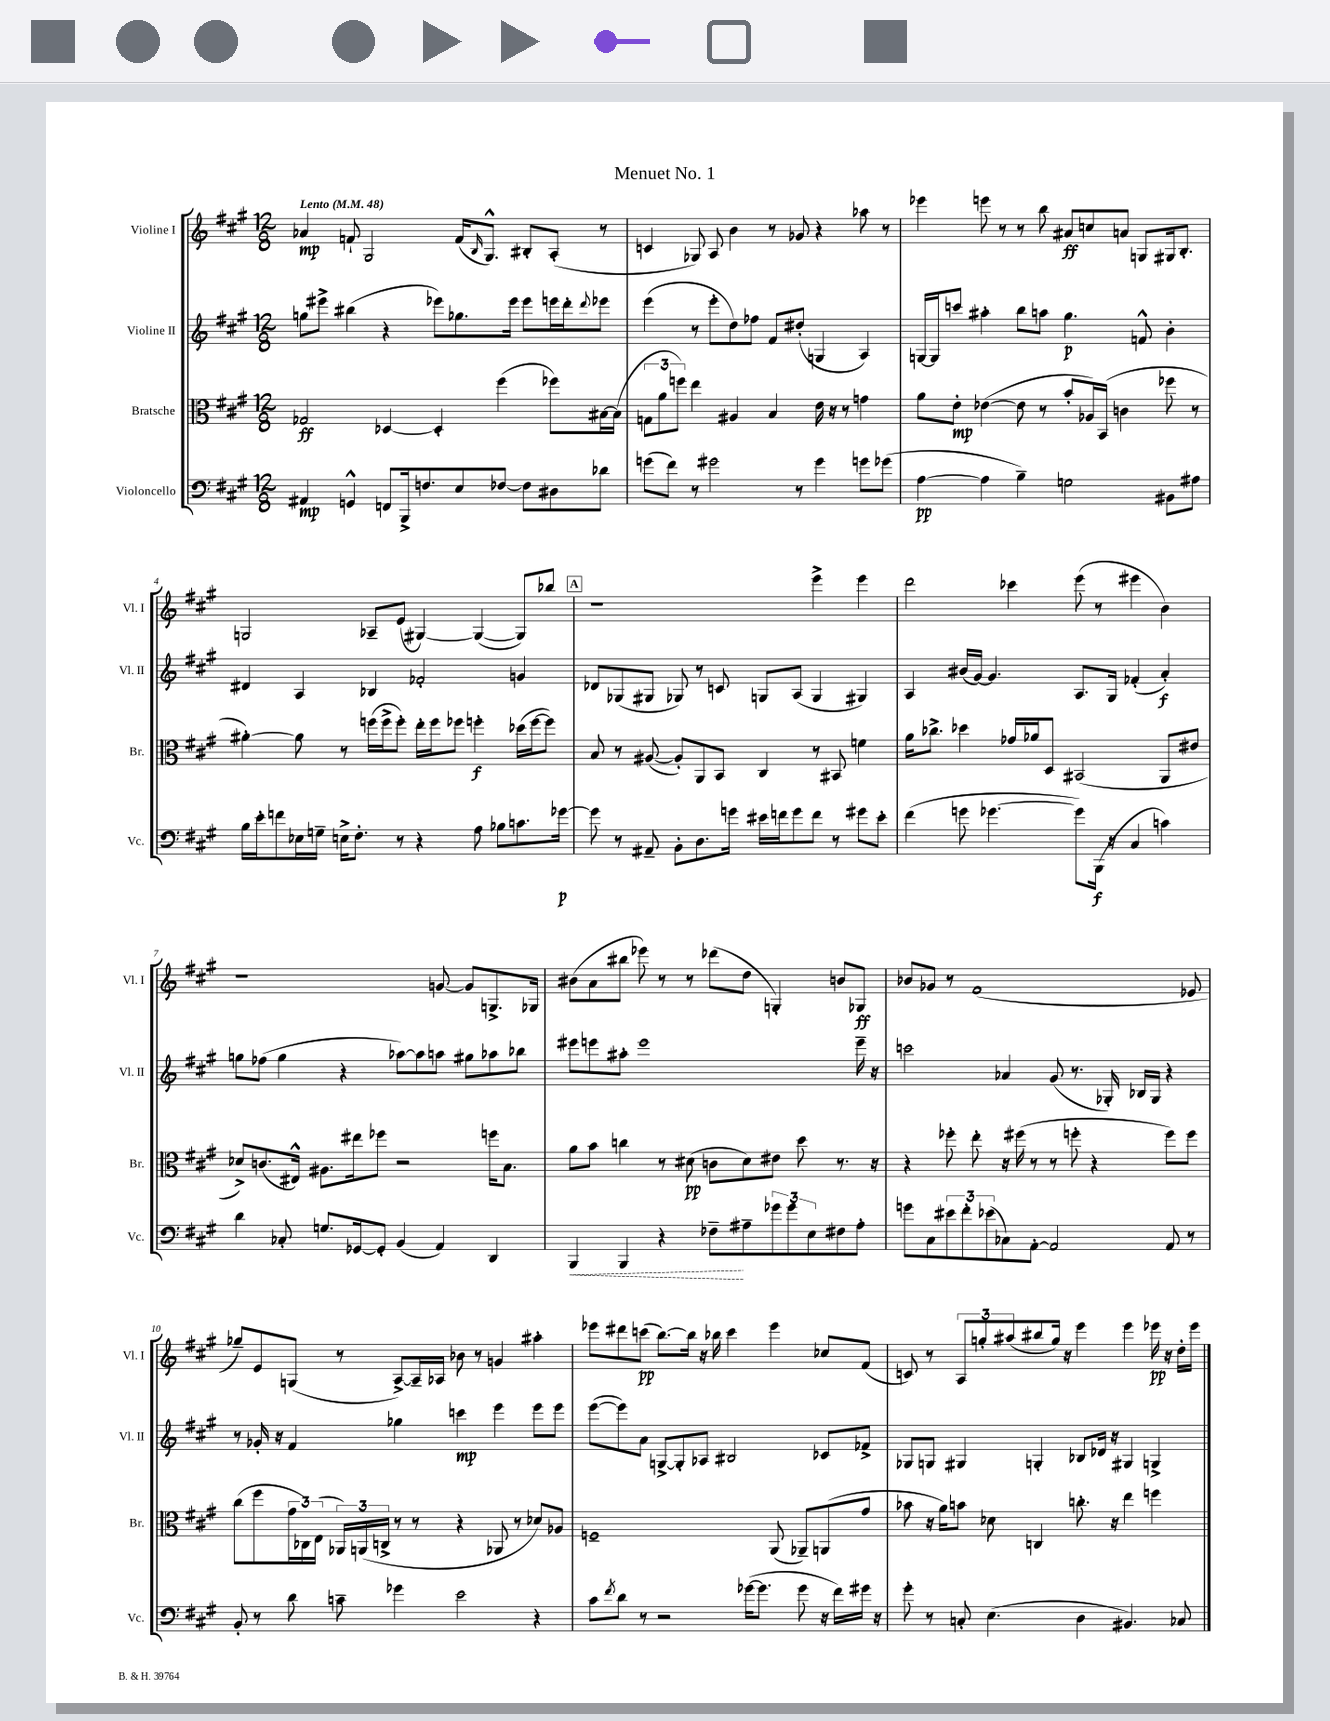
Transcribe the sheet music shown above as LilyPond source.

\header { title = "Menuet No. 1" }
<<
\new StaffGroup <<
\new Staff = "s0" \with { instrumentName = "Violine I" shortInstrumentName = "Vl. I" } {
    \clef treble \key a \major \numericTimeSignature \time 12/8 \tempo "Lento" 4 = 48
    aes'4\mp f'8-! gis2 f'16( \grace { b16 } gis8.-^) bis8-. a8-.( r8 |
    c'4 ges8) a8 b'4 r8 ges'8 r4 aes''8 r8 |
    ees'''4 e'''8 r8 r8 b''8 ais'8\ff c''8 a'8 g8 gis16 b8.-. |
    g2 aes8-- e'8( gis4~) gis4~( gis8) bes''8 |
    \mark \markup { \box "A" } r1 e'''4-> e'''4 |
    d'''2 ces'''4 e'''8( r8 eis'''4 b'4) |
    r1 g'8~ g'8 g8.-> ges16 |
    bis'8( a'8 bis''8 ees'''8) r8 r8 des'''8( d''8 g4-.) b'8 ges8\ff |
    bes'8 ges'8 r8 fis'1( ees'8 |
    ges''8--) e'8 g8( r8 a8~->) a16-- aes16 bes'8 r8 g'4 ais''4-. |
    ees'''8 dis'''8 c'''8\pp( b''8.~) b''16 r16 bes''16 c'''4 ees'''4 ces''8 fis'8( |
    c'8) r8 \tuplet 3/2 { a8 g''8-. ais''8( } bis''8 g''16) r16 e'''4 e'''4 ees'''16\pp r16 d''16-. ees'''16 \bar "|." |
}
\new Staff = "s1" \with { instrumentName = "Violine II" shortInstrumentName = "Vl. II" } {
    \clef treble \key a \major \numericTimeSignature \time 12/8
    g''8 eis'''8-> bis''4( r4 ees'''8) ges''8. ees'''16 ees'''8 e'''16 d'''16-. \appoggiatura { d'''8 } ees'''8 |
    e'''4( r8 e'''8-. d''8) fes''8 fis'8 dis''8-.( g4 a4) |
    g16~ g16 c'''8 ais''4-. b''8 a''8 gis''4.\p f'8-^ b'4-. |
    dis'4 a4 bes4 fes'2-. g'4 |
    \mark \markup { \box "A" } des'8 ges8( gis8 ges8) r8 c'8 g8 a8( g4 gis4) |
    a4 bis'16( gis'16~) gis'4. a8. gis16 fes'4-.( a'4-.\f) |
    g''8 fes''8( g''4 r4 aes''8~) aes''8 a''8 gis''8 aes''8 bes''8 |
    eis'''8 e'''8 ais''8-. e'''1 e'''16-- r16 |
    c'''2 aes'4 gis'8( r8. ges16-.) bes16 ges16 r4 |
    r8 ges'16-. r16 fis'4 ges''4 c'''4\mp e'''4 e'''8 e'''8 |
    e'''8~( e'''8) a'8 g8~-> g8-. aes8 bis2 ces'8 fes'8-> |
    ges8 g8 gis4 g4-. bes8 des'16 r16 gis4 g4-> \bar "|." |
}
\new Staff = "s2" \with { instrumentName = "Bratsche" shortInstrumentName = "Br." } {
    \clef alto \key a \major \numericTimeSignature \time 12/8
    ges2\ff des4~ des4-. fis''4( fes''8) bis16~ bis16( |
    \tuplet 3/2 { g8 a'8 f''8) } e''4 ais4 b4 e'16 r16 r8 g'4 |
    a'8 e'8-.\mp ees'4~( ees'8 r8 b'8-. aes16) b,16( c'4 fes''8 r8 |
    ais'4~-.) ais'8 r8 f''16( f''16-> f''8-.) e''16-. f''16 fes''8 f''4-.\f des''16( f''16~ f''8) |
    \mark \markup { \box "A" } b8 r8 ais8~( ais8-.) a,8 b,8 cis4 r8 bis,8 f'4 |
    a'16 ces''8.-> des''4 ges'16 aes'16 d8 bis,2( a,8 eis'8 |
    des'8->) c'8.( eis16-^) ais8. eis''16 fes''8 r2 f''16 b8. |
    a'8 b'8 c''4 r8 dis'8\pp( c'8 dis'8) eis'8 d''8 r8. r16 |
    r4 fes''8-. e''8-. r16 fis''16( r8 r8 f''8-. r4 f''8) f''8 |
    cis''8( fis''8 \tuplet 3/2 { gis'16 ces16) e16( } \tuplet 3/2 { aes,16) a,16( c16-> } r8 r8 r4 aes,8 r8 des'8) aes8 |
    f1-- a,8( aes,8--) a,8( gis'8 |
    bes'8 r16 a'16) b'8 des'8 c4 c''8.-. r16 e''4 f''4 \bar "|." |
}
\new Staff = "s3" \with { instrumentName = "Violoncello" shortInstrumentName = "Vc." } {
    \clef bass \key a \major \numericTimeSignature \time 12/8
    ais,4\mp g,4-^ f,8 b,,16-> f8. e8 fes8~ fes8 dis8 des'8 |
    g'8( fis'8) r8 gis'2 r8 gis'4 g'8 ges'8( |
    a4~\pp a4 b4--) g2 bis,8 ais8 |
    b16 e'16-. f'8 ees16 g16-- e16-> fis8.-. r8 r4 a8 bes8 c'8. ges'16~\p |
    \mark \markup { \box "A" } ges'8 r8 ais,8-- b,8-. d8. g'16 eis'16 f'16 g'8 f'8 r8 gis'8 eis'8-. |
    fis'4( g'8 ges'4.~ ges'8) b,,16\f( r16 cis4 c'4) |
    d'4 ces8-. g8. ges,16~ ges,8-. b,4( a,4) d,4 |
    \once \override Hairpin.style = #'dashed-line b,,4\< b,,4 r4 fes8--\! ais8-- \tuplet 3/2 { ges'8 ges'8 e8 } fis8 ais8-. |
    g'8 cis8 \tuplet 3/2 { eis'8 fis'8-. ees'8( } ces8) a,8~-. a,2 a,8 r8 |
    b,8-. r8 d'8 c'8-- ges'4 e'2 r4 |
    cis'8 \acciaccatura { fis'8 } d'8 r8 r2 ges'16~( ges'8. ges'8 r16 fis'16) gis'16 r16 |
    gis'8-. r8 c8-. e4.( d4 bis,4.) ces8 \bar "|." |
}
>>
>>
